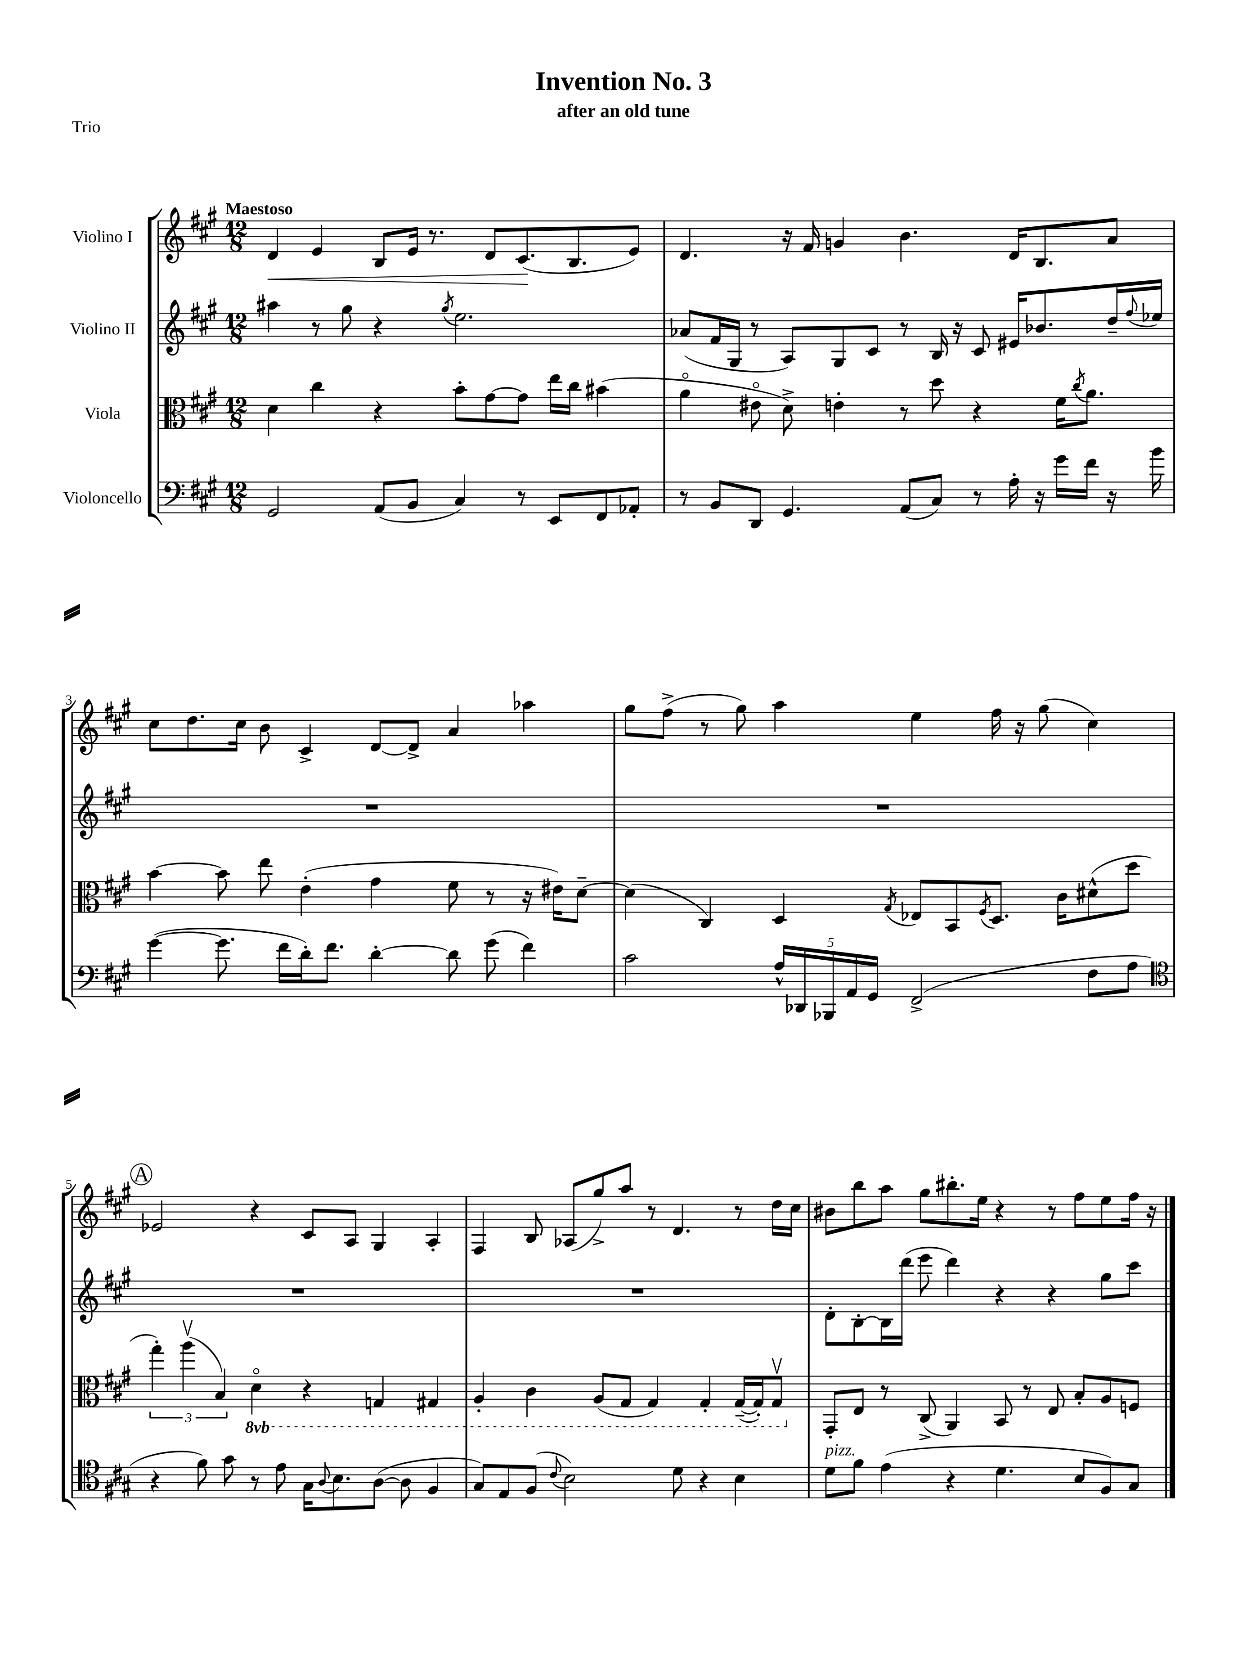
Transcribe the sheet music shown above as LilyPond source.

\header { title = "Invention No. 3" subtitle = "after an old tune" piece = "Trio" }
<<
\new StaffGroup <<
\new Staff = "s0" \with { instrumentName = "Violino I" } {
    \clef treble \key a \major \numericTimeSignature \time 12/8 \tempo "Maestoso"
    d'4\< e'4 b8 e'16 r8. d'8 cis'8.\!( b8. e'8) |
    d'4. r16 fis'16 g'4 b'4. d'16 b8. a'8 |
    cis''8 d''8. cis''16 b'8 cis'4-> d'8~ d'8-> a'4 aes''4 |
    gis''8 fis''8->( r8 gis''8) a''4 e''4 fis''16 r16 gis''8( cis''4) |
    \mark \markup { \circle "A" } ees'2 r4 cis'8 a8 gis4 a4-. |
    fis4 b8 aes8( gis''8->) a''8 r8 d'4. r8 d''16 cis''16 |
    bis'8 b''8 a''8 gis''8 bis''8.-. e''16 r4 r8 fis''8 e''8 fis''16 r16 \bar "|." |
}
\new Staff = "s1" \with { instrumentName = "Violino II" } {
    \clef treble \key a \major \numericTimeSignature \time 12/8
    ais''4 r8 gis''8 r4 \acciaccatura { gis''8 } e''2. |
    aes'8( fis'16 gis16 r8 a8) gis8 cis'8 r8 b16 r16 cis'8 eis'16 bes'8. d''16-- \appoggiatura { fis''8 } ees''16 |
    R1. |
    R1. |
    \mark \markup { \circle "A" } R1. |
    R1. |
    d'8-. b8~-. b16 d'''16( e'''8 d'''4) r4 r4 gis''8 cis'''8 \bar "|." |
}
\new Staff = "s2" \with { instrumentName = "Viola" } {
    \clef alto \key a \major \numericTimeSignature \time 12/8 \set Staff.ottavationMarkups = #ottavation-simple-ordinals
    d'4 cis''4 r4 b'8-. gis'8~ gis'8 e''16 cis''16 bis'4( |
    a'4\flageolet eis'8\flageolet d'8->) e'4-. r8 d''8 r4 fis'16 \acciaccatura { cis''8 } a'8. |
    b'4~ b'8 e''8 e'4-.( gis'4 fis'8 r8 r16 eis'16) d'8~-- |
    d'4( cis4) d4 \acciaccatura { gis8 } ees8 b,8 \acciaccatura { fis8 } d8. cis'16 dis'8-^( d''8 |
    \mark \markup { \circle "A" } \tuplet 3/2 { gis''4-.) a''4\upbow( b4) } \ottava #-1 d4\flageolet r4 g,4 gis,4 |
    a,4-. cis4 a,8( gis,8 gis,4) gis,4-. gis,16~--( gis,16-.) gis,8\upbow \ottava #0 |
    gis,8-. e8 r8 cis8->( a,4) b,8 r8 e8 b8-. a8 f8 \bar "|." |
}
\new Staff = "s3" \with { instrumentName = "Violoncello" } {
    \clef bass \key a \major \numericTimeSignature \time 12/8
    gis,2 a,8( b,8 cis4) r8 e,8 fis,8 aes,8-. |
    r8 b,8 d,8 gis,4. a,8( cis8) r8 a16-. r16 gis'16 fis'16 r16 b'16 |
    gis'4~( gis'8. fis'16 d'16-.) fis'8. d'4~-. d'8 gis'8( fis'4) |
    cis'2 \tuplet 5/4 { a16-^ des,16 bes,,16 a,16 gis,16 } fis,2->( fis8 a8 |
    \mark \markup { \circle "A" } \clef tenor r4 fis'8) gis'8 r8 e'8 gis16 \appoggiatura { a8 } b8. a8~( a8 fis4 |
    gis8) e8 fis8( \appoggiatura { cis'8 } b2) d'8 r4 b4 |
    d'8^\markup { \italic "pizz." } fis'8 e'4( r4 d'4. b8 fis8) gis8 \bar "|." |
}
>>
>>
